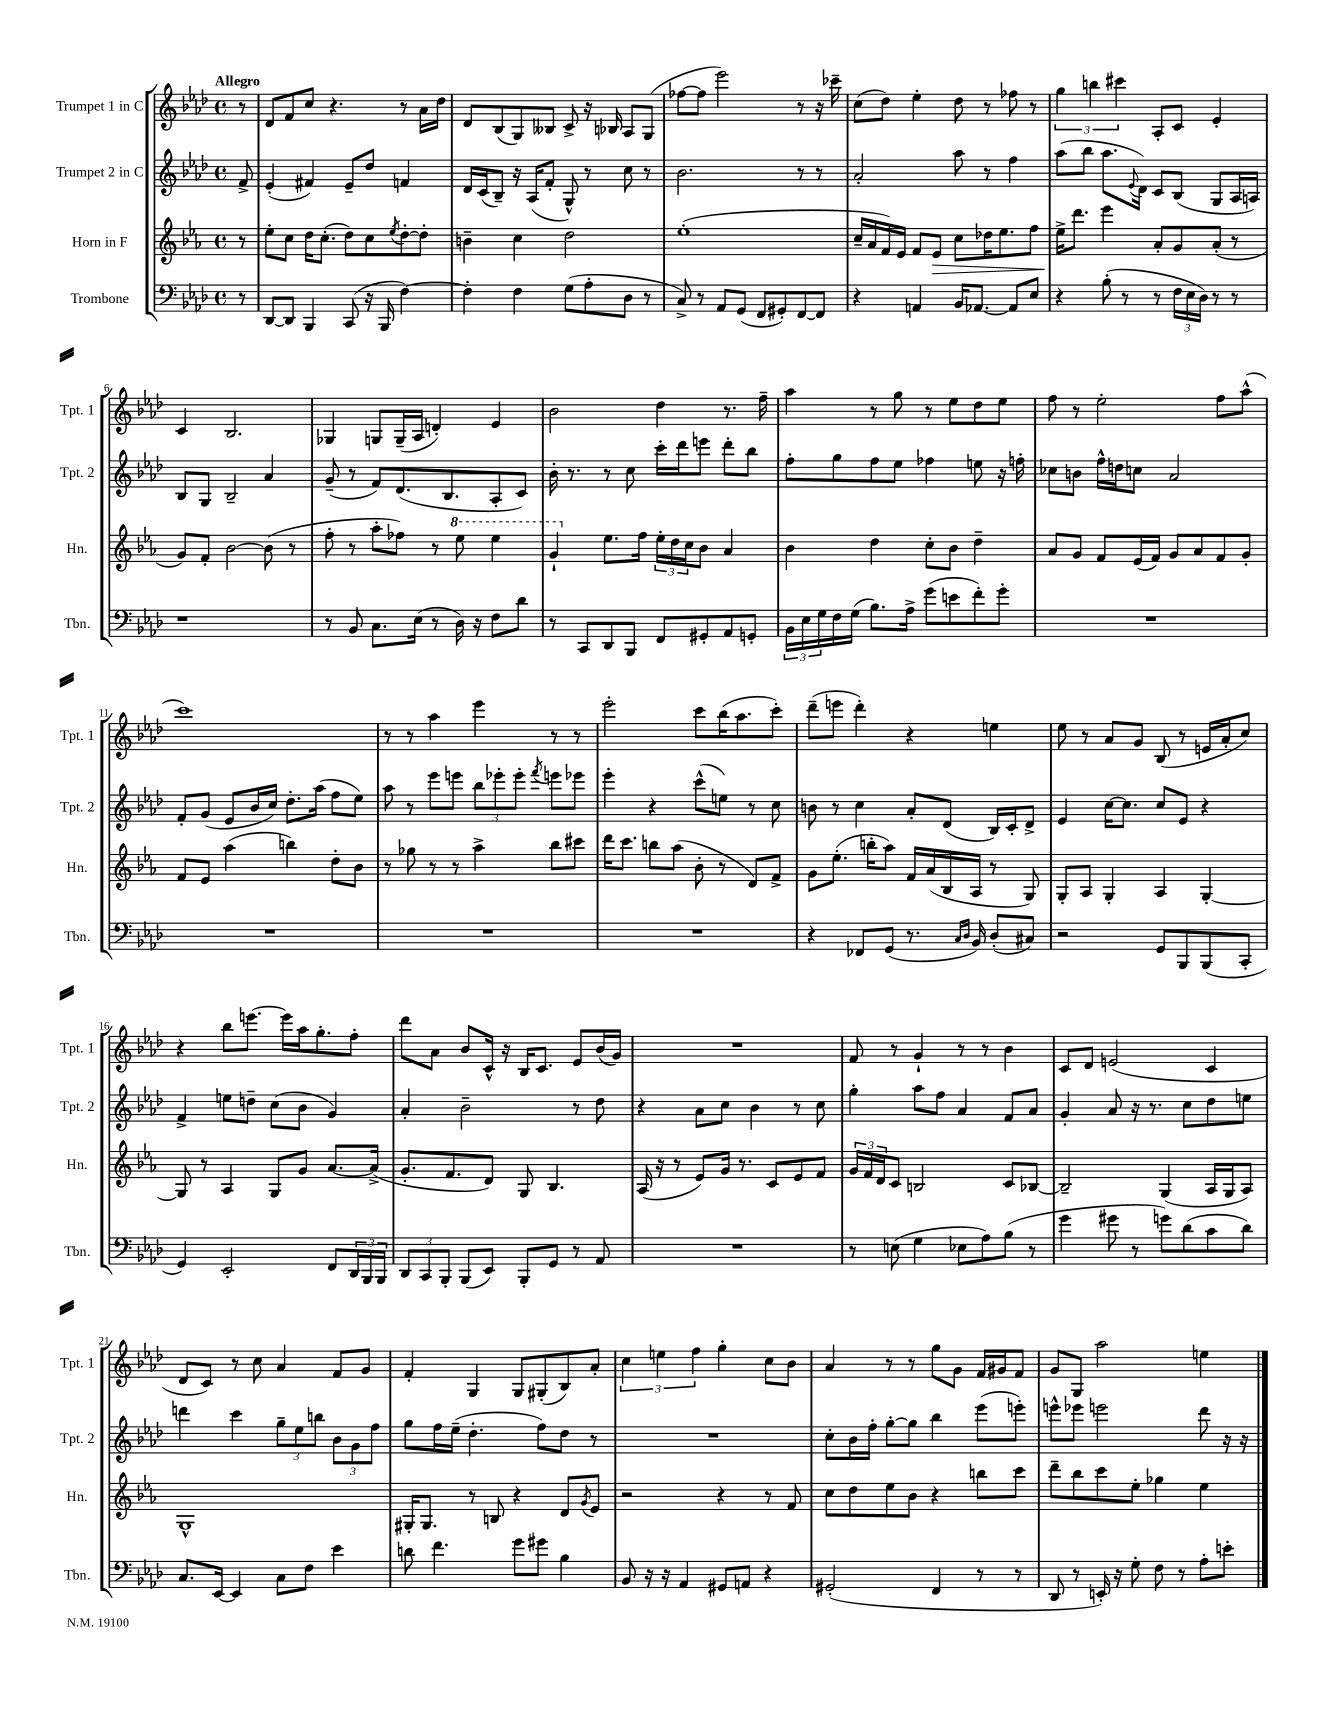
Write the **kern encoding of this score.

**kern	**kern	**kern	**kern
*staff4	*staff3	*staff2	*staff1
*clefF4	*clefG2	*clefG2	*clefG2
*k[b-e-a-d-]	*k[b-e-a-]	*k[b-e-a-d-]	*k[b-e-a-d-]
*M4/4	*M4/4	*M4/4	*M4/4
*met(c)	*met(c)	*met(c)	*met(c)
8r	8r	8f^/	8r
=	=	=	=
[8DD-/L	8ee-'\L	(4e-'/	8d-/L
8DD-/]J	8cc\J	.	8f/
4BBB-/	16dd\LK	4f#/)	8cc/J
.	(8.cc'\J	.	.
.	.	.	4.r
(8CC/	8dd\L)	8e-~/L	.
16r	8cc\	8dd-/J	.
16BBB-/	.	.	.
.	8qee-/	.	.
[4F\)	[8dd'\	4f/	8r
.	8dd'\]J	.	16a-\LL
.	.	.	16dd-\JJ
=	=	=	=
4F'\]	4b~\	16d-/LL	8d-/L
.	.	(16c/J	.
.	.	8B-~/J)	(8B-/
4F\	4cc\	16r	8G/)
.	.	(16A-/LK	.
.	.	8f'/J	8B--/J
(8G\L	2dd\	8G^^/)	8c^/
8A-'\	.	8r	16r
.	.	.	16B-/
8D-\J	.	8cc\	8A-/L
8r	.	8r	(8G/J
=	=	=	=
8C^/)	(1ee-'	2.b-\	[8ff-\L
8r	.	.	8ff-\]J
8AA-/L	.	.	2eee-\)
(8GG/J	.	.	.
8FF/L	.	.	.
8GG#'/)	.	.	.
[8FF/	.	8r	8r
8FF/]J	.	8r	16r
.	.	.	16ccc-~\
=	=	=	=
4r	16cc~/LL	2a-'/	(8cc\L
.	16a-/	.	.
.	16f/)	.	8dd-\J)
.	16e-/JJ	.	.
4AA/	8f/L	.	4ee-'\
.	8e-/J	.	.
16BB-/LK	8cc\L	8aa-\	8dd-\
[8.AA-/J	.	.	.
.	16dd-\K	8r	8r
.	8.ee-\	.	.
8AA-/]L	.	4ff\	8ff-\
8E-/J	8ff\J	.	8r
=	=	=	=
4r	16ee-^\LK	(8aa-\L	6gg\
.	8.ddd\J	.	.
.	.	8bb-\J	.
.	.	.	6bb\
(8B-'\	4eee-\	8.aa-\L	.
.	.	.	6ccc#\
8r	.	.	.
.	.	8qqe-/	.
.	.	16d-\Jk)	.
8r	8a-'/L	8c/L	8A-'/L
24F\LL	8g/	(8B-/J	8c/J
24E-\	.	.	.
24D-\JJ)	.	.	.
8r	(8a-'/J	8G/L	4e-'/
8r	8r	16A-/L	.
.	.	16A/JJ)	.
=	=	=	=
1r	8g/L)	8B-/L	4c/
.	8f'/J	8G/J	.
.	[2b-\	2B-~/	2.B-/
.	(8b-\]	4a-/	.
.	8r	.	.
=	=	=	=
8r	8ff'\	(8g~/	4G-/
8BB-/	8r	8r	.
8.C\L	8aa-'\L	8f/L)	8G/L
.	8ff-\J)	(8.d-/	(16G~/L
(16E-\Jk	.	.	16A-/JJ
8r	8r	.	4d'/)
.	.	8.B-/	.
16D-\)	8eee-\	.	.
16r	.	.	.
8F\L	4eee-\	8A-'/	4e-/
8d-\J	.	8c/J)	.
=	=	=	=
8r	4gg`/	16b-'\	2b-\
.	.	8.r	.
8CC/L	.	.	.
8DD-/	8.ee-\L	8r	.
8BBB-/J	.	8cc\	.
.	16ff\Jk	.	.
8FF/L	24ee-'\LL	16ccc'\LL	4dd-\
.	24dd\	.	.
.	.	16ddd-\J	.
.	24cc\J	.	.
8GG#'/	8b-\J	8eee\J	.
8AA-/	4a-/	8ddd-'\L	8.r
8GG'/J	.	8bb-\J	.
.	.	.	16ff~\
=	=	=	=
24BB-\LL	4b-\	8ff'\L	4aa-\
24E-\	.	.	.
24G\	.	.	.
16F\	.	8gg\	.
(16G\JJ	.	.	.
8.B-\L)	4dd\	8ff\	8r
.	.	8ee-\J	8gg\
16A-^\Jk	.	.	.
(8g\L	8cc'\L	4ff-\	8r
8e\	8b-\J	.	8ee-\L
8f'\)	4dd~\	8ee\	8dd-\
8g'\J	.	16r	8ee-\J
.	.	16ff'\	.
=	=	=	=
1r	8a-/L	8cc-\L	8ff\
.	8g/J	8b\J	8r
.	8f/L	16ff^^\LL	2ee-'\
.	.	16dd\J	.
.	(16e-/L	8cc\J	.
.	16f/JJ)	.	.
.	8g/L	2a-/	.
.	8a-/	.	.
.	8f/	.	8ff\L
.	8g'/J	.	(8aa-^^\J
=	=	=	=
1r	8f/L	8f'/L	1ccc)
.	8e-/J	(8g/J	.
.	(4aa-\	8e-/L	.
.	.	16b-/L	.
.	.	16cc/JJ)	.
.	4bb\)	8.dd-'\L	.
.	.	(16aa-\Jk	.
.	8dd'\L	8ff\L	.
.	8b-\J	8ee-\J)	.
=	=	=	=
1r	8r	8aa-\	8r
.	8gg-\	8r	8r
.	8r	8eee-\L	4aa-\
.	8r	8eee\J	.
.	4aa-^\	12bb-\L	4eee-\
.	.	12eee-'\	.
.	.	12eee-'\J	.
.	.	8qfff/	.
.	8bb-\L	8eee\L	8r
.	8ccc#\J	8eee-\J	8r
=	=	=	=
1r	16ddd\LK	4eee-'\	2eee-'\
.	8.ccc\J	.	.
.	8bb\L	4r	.
.	(8aa-\J	.	.
.	8b-'\	(8ccc^^\L	8ccc\L
.	8r	8ee\J)	(16bb-\K
.	.	.	8.aa-\
.	8d/L)	8r	.
.	8f^/J	8cc\	8ccc'\J)
=	=	=	=
4r	8g\L	8b\	(8ddd-~\L
.	(8.ee-'\J	8r	8eee\J
8FF-/L	.	4cc\	4ddd-'\)
.	16bb'\LK	.	.
(8GG/J	8aa-\J)	.	.
8.r	16f/LL	8a-'/L	4r
.	(16a-/	.	.
.	16B-/	(8d-/J	.
16qqC/LL	.	.	.
16qqD-/JJ	.	.	.
16BB-/)	16A-/JJ	.	.
(8D-'/L	8r	16B-/LL)	4ee\
.	.	16c'/J	.
8C#/J)	8G/)	8d-^/J	.
=	=	=	=
2r	8G'/L	4e-/	8ee-\
.	8A-/J	.	8r
.	4G'/	[16cc\LK	8a-/L
.	.	8.cc\]J	.
.	.	.	8g/J
8GG/L	4A-/	8cc/L	(8B-/
8BBB-/	.	8e-/J	8r
(8BBB-/	[4G'/	4r	16e/LL
.	.	.	16a-'/J
8CC'/J	.	.	8cc/J)
=	=	=	=
4GG/)	8G/]	4f^/	4r
.	8r	.	.
2EE-'/	4A-/	8ee\L	8bb-\L
.	.	8dd~\J	[8.eee\J
.	8G/L	(8cc\L	.
.	.	.	16eee\]LL
.	8g/J	8b-\J	16aa-\J
.	.	.	8.gg'\
8FF/L	[8.a-/L	4g/)	.
24DD-/L	.	.	8ff'\J
24BBB-/	.	.	.
.	(16a-^/]Jk	.	.
24BBB-/JJ	.	.	.
=	=	=	=
12DD-/L	8.g'/L	4a-'/	8ddd-\L
12CC/	.	.	.
.	.	.	8a-\J
12BBB-'/J	.	.	.
.	8.f/	.	.
(8BBB-/L	.	2b-~\	8b-/L
8EE-/J)	8d/J)	.	16c^^/Jk
.	.	.	16r
8BBB-'/L	8G/	.	16B-/LK
.	.	.	8.c/J
8GG/J	4.B-/	.	.
8r	.	8r	8e-/L
8AA-/	.	8dd-\	(16b-/L
.	.	.	16g/JJ)
=	=	=	=
1r	(16A-/	4r	1r
.	16r	.	.
.	8r	.	.
.	8e-/L)	8a-\L	.
.	16g/Jk	8cc\J	.
.	8.r	.	.
.	.	4b-\	.
.	8c/L	.	.
.	8e-/	8r	.
.	8f/J	8cc\	.
=	=	=	=
8r	24g/LL	4gg'\	8f/
.	24f/	.	.
.	24d/J	.	.
(8E\	8c/J	.	8r
4G\	2B/	8aa-\L	4g`/
.	.	8ff\J	.
8E-\L	.	4a-/	8r
8A-\)	.	.	8r
(8B-\J	8c/L	8f/L	4b-\
8r	[8B-/J	8a-/J	.
=	=	=	=
4g\	2B-~/]	4g'/	8c/L
.	.	.	8d-/J
8g#\	.	8a-/	(2e/
8r	.	16r	.
.	.	8.r	.
8g\L)	(4G/	.	.
(8d-\	.	8cc\L	.
8c\	16A-/LL	8dd-\	4c/
.	16G/J	.	.
8d-\J)	8A-/J)	8ee\J	.
=	=	=	=
8.C/L	1G^^	4ddd\	8d-/L
.	.	.	8c/J)
[16EE-/Jk	.	.	.
4EE-/]	.	4ccc\	8r
.	.	.	8cc\
8C\L	.	12gg~\L	4a-/
.	.	12ee-\	.
8F\J	.	.	.
.	.	12bb\J	.
4e-\	.	12b-\L	8f/L
.	.	12g\	.
.	.	.	8g/J
.	.	12ff\J	.
=	=	=	=
8d\	16G#'/LK	8gg\L	4f'/
.	8.G#/J	.	.
4.f\	.	16ff\L	.
.	.	(16ee-~\JJ	.
.	8r	4.dd-'\	4G/
.	8B/	.	.
8g\L	4r	.	8G/L
8g#\J	.	8ff\L)	(8G#'/
4B-\	8d/L	8dd-\J	8B-/)
.	8qg/	.	.
.	8e-/J	8r	8a-'/J
=	=	=	=
8BB-/	2r	1r	6cc\
16r	.	.	.
.	.	.	6ee\
16r	.	.	.
4AA-/	.	.	.
.	.	.	6ff\
8GG#/L	4r	.	4gg'\
8AA/J	.	.	.
4r	8r	.	8cc\L
.	8f/	.	8b-\J
=	=	=	=
(2GG#'/	8cc\L	8cc'\L	4a-/
.	8dd\	16b-\L	.
.	.	16ff'\JJ	.
.	8ee-\	[8gg'\L	8r
.	8b-\J	8gg\]J	8r
4FF/	4r	4bb-\	8gg\L
.	.	.	8g\J
8r	8bb\L	(8eee-\L	16f/LL
.	.	.	16g#/J
8r	8ccc\J	8eee'\J)	8f/J
=	=	=	=
8DD-/	8ddd~\L	8eee^^\L	8g/L
8r	8bb-\	8eee-\J	8G/J
16EE'/)	8ccc\	2eee\	2aa-\
16r	.	.	.
8G'\	8ee-'\J	.	.
8F\	4gg-\	.	.
8r	.	.	.
8A-'\L	4ee-\	8ddd-\	4ee\
8e'\J	.	16r	.
.	.	16r	.
==	==	==	==
*-	*-	*-	*-
